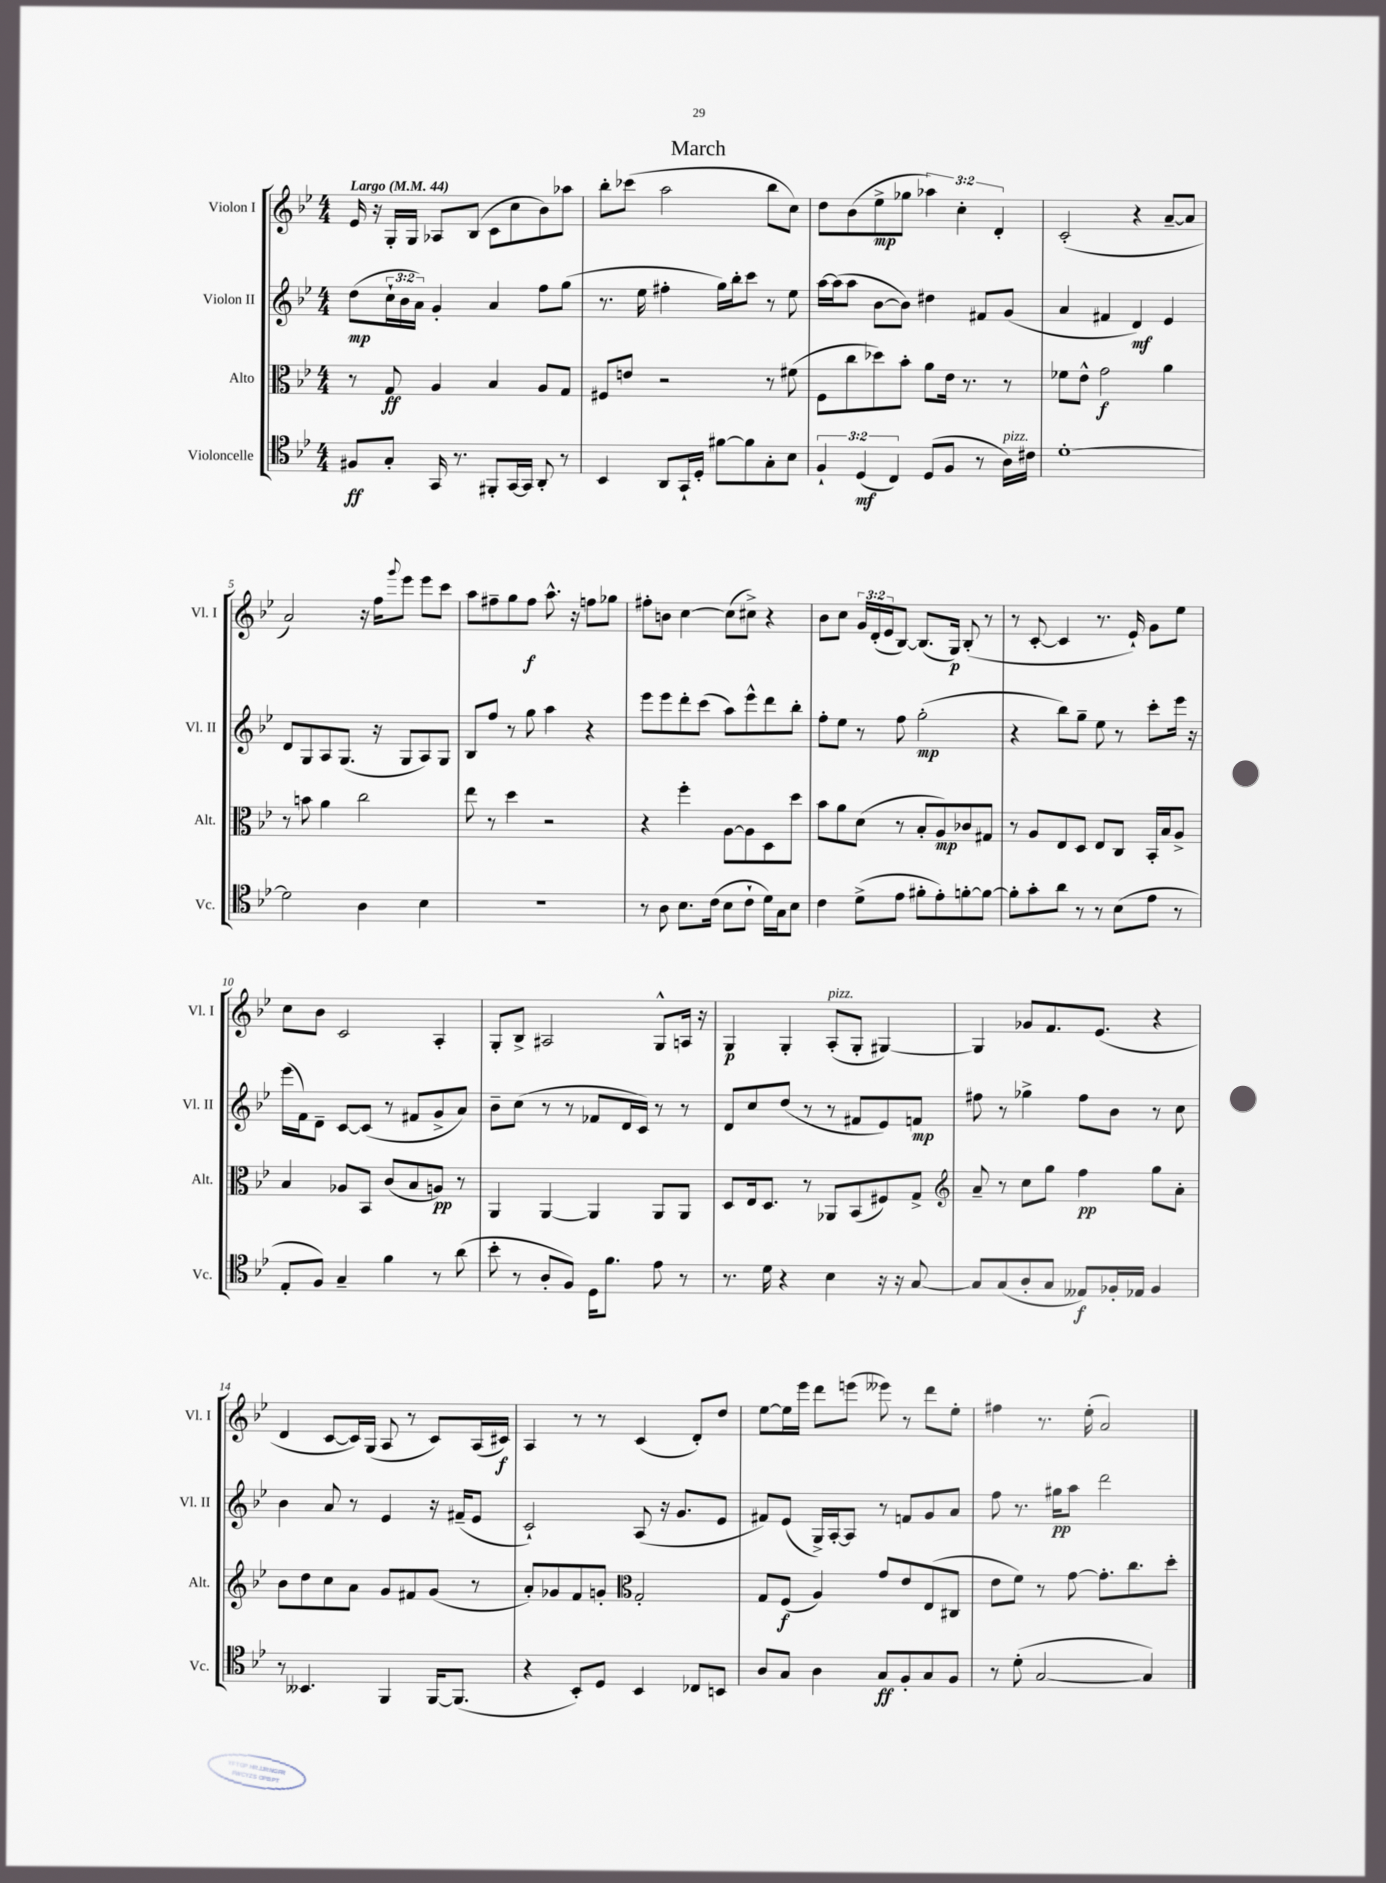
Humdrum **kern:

**kern	**kern	**kern	**kern
*staff4	*staff3	*staff2	*staff1
*clefC4	*clefC3	*clefG2	*clefG2
*k[b-e-]	*k[b-e-]	*k[b-e-]	*k[b-e-]
*M4/4	*M4/4	*M4/4	*M4/4
*MM44	*MM44	*MM44	*MM44
8F#	8r	(8dd	16e-
.	.	.	16r
8G'	8G	24cc`	16G'
.	.	24b-	.
.	.	.	16G
.	.	24a)	.
16GG	4A	4g'	8A-
8.r	.	.	.
.	.	.	(8B-
8FF#'	4B-	4a	8c
[16GG	.	.	8cc
16GG]	.	.	.
8AA'	8A	8ff	8b-)
8r	8G	(8gg	8aa-
=	=	=	=
4BB-	8F#	8.r	8bb-'
.	8e	.	(8ccc-
.	.	16ee-	.
8AA	2r	4ff#'	2aa
16GG`	.	.	.
16D'	.	.	.
[8f#	.	16gg)	.
.	.	16bb-'	.
8f#]	.	8ccc	.
8G'	8r	8r	8bb-
8B-	(8f#	8ee-	8cc)
=	=	=	=
6F`	8F	[16aa	8dd
.	.	(16aa]	.
.	8cc	8aa	(8b-
(6D	.	.	.
.	8dd-)	[8b-	8ee-^
6C)	.	.	.
.	8b-'	8b-])	8gg-
(8D	8a	4dd#	6aa-)
8F	16e-	.	.
.	.	.	6cc'
.	8.r	.	.
8r	.	8f#	.
.	.	.	6d'
16A)	8r	(8g	.
16c#	.	.	.
=	=	=	=
[1d'	8f-	4a	(2c'
.	8e-^^	.	.
.	2g	4f#	.
.	.	4d)	4r
.	4a	4e-	[8a~
.	.	.	8a]
=	=	=	=
2d]	8r	8d	2a)
.	8b	8G	.
.	4a	8A	.
.	.	(8.G	.
4A	2cc	.	16r
.	.	16r	16ff
.	.	.	8qqggg
.	.	8G	8eee-
4B-	.	8A)	8eee-
.	.	8G	8ccc
=	=	=	=
1r	8ee-	8B-	8aa
.	8r	8ff	8ff#~
.	4dd	8r	8gg
.	.	8gg	8ff#
.	2r	4aa	8.aa^^
.	.	.	16r
.	.	4r	8ff
.	.	.	8gg-
=	=	=	=
8r	4r	8eee-	8ff#'
8A	.	8eee-	8b
8.B-	4ff'	8ddd'	[4cc
.	.	(8ccc	.
(16c	.	.	.
8B-	[8A	8aa)	(8cc]
8c`	8A]	8eee-^^	8cc#^)
16d)	8D	8ddd	4r
16G	.	.	.
8B-	8dd	8bb-'	.
=	=	=	=
4c	8b-	8ff'	8b-
.	8a	8ee-	8cc
(8d^	(8d	8r	24g
.	.	.	(24d'
.	.	.	24e-
8e-	8r	8ff	[8B-)
8f#'	8B-'	(2gg'	(8.B-]
8e-')	8A)	.	.
.	.	.	16G)
[8f'	8c-	.	(8B-'
8f_	8G#	.	8r
=	=	=	=
8f']	8r	4r	8r
8g'	8A	.	[8c'
8a	8E-	8bb-)	4c]
8r	8D	8gg~	.
8r	8E-	8ee-	8.r
(8B-	8C	8r	.
.	.	.	16e-`)
8e-	16BB-'	8ccc'	8g
.	16B-	.	.
8r	8A^	16eee-	8ee-
.	.	16r	.
=	=	=	=
8E-'	4B-	(16eee-	8cc
.	.	16f)	.
8F)	.	8d~	8b-
4G~	8A-	[8c	2c
.	8BB-	(8c]	.
4f	(8c	8r	.
.	8B-	8f#	.
8r	8A)	8g^	4A'
(8a	8r	8a)	.
=	=	=	=
8b-'	4AA	8b-~	8G'
8r	.	(8cc	8B-^
8A'	[4AA	8r	2A#
8F)	.	8r	.
16D	4AA]	8f-	.
8.f	.	.	.
.	.	16d	.
.	.	16c)	.
8e-	8AA	8r	8G^^
8r	8AA	8r	16A
.	.	.	16r
=	=	=	=
8.r	8D	8d	4G
.	16E-	8cc	.
16d	8.D	.	.
4r	.	(8dd	4G'
.	8r	8r	.
4B-	8AA-	8r	(8A'
.	(8BB-	8f#	8G'
16r	8F#)	8e-)	[4G#)
16r	.	.	.
[8G	8G^	8f	.
=	=	=	=
*	*clefG2	*	*
8G]	8a~	8ff#	4G#]
(8G	8r	8r	.
8A'	8cc	4gg-^	8g-
8G	8gg	.	8.f
8E--)	4ff	8ff#	.
.	.	.	(8.e-
16F-'	.	8b-	.
16E-	.	.	.
4F-	8gg	8r	4r
.	8a'	8cc	.
=	=	=	=
8r	8b-	4b-	4d
4.BB--	8dd	.	.
.	8cc	8a	[8c
.	8a	8r	16c])
.	.	.	(16G
4FF	8g	4e-	8A
.	8f#	.	8r
[16FF	(8g	16r	8c)
(8.FF]	.	(16f#~	.
.	8r	8e-	(16A
.	.	.	16c#)
=	=	=	=
4r	8a')	2c`)	4A
.	8g-	.	.
8BB-')	8f	.	8r
8D	8g'	.	8r
*	*clefC3	*	*
4BB-	2G'	(8A	(4c
.	.	16r	.
.	.	8.g	.
8C-	.	.	8d')
8BB	.	8e-	8dd
=	=	=	=
8A	8G	8f#)	[8ee-
8G	(8F	(8e-	16ee-]
.	.	.	16eee-
4A	4A)	16G^)	8ddd
.	.	[16A'	.
.	.	8A]	(8eee
8G	8g	8r	8eee--)
8F'	8e-	8f	8r
8G	(8E-	8g	8ddd
8F	8C#	8a	8ee-'
=	=	=	=
8r	8e-	8ff	4ff#
(8d'	8f)	8.r	.
[2G	8r	.	8.r
.	.	16gg#	.
.	[8g	8aa	.
.	.	.	(16ee-'
.	8.g']	2ddd	2a)
.	8.cc	.	.
4G])	.	.	.
.	8dd'	.	.
==	==	==	==
*-	*-	*-	*-
